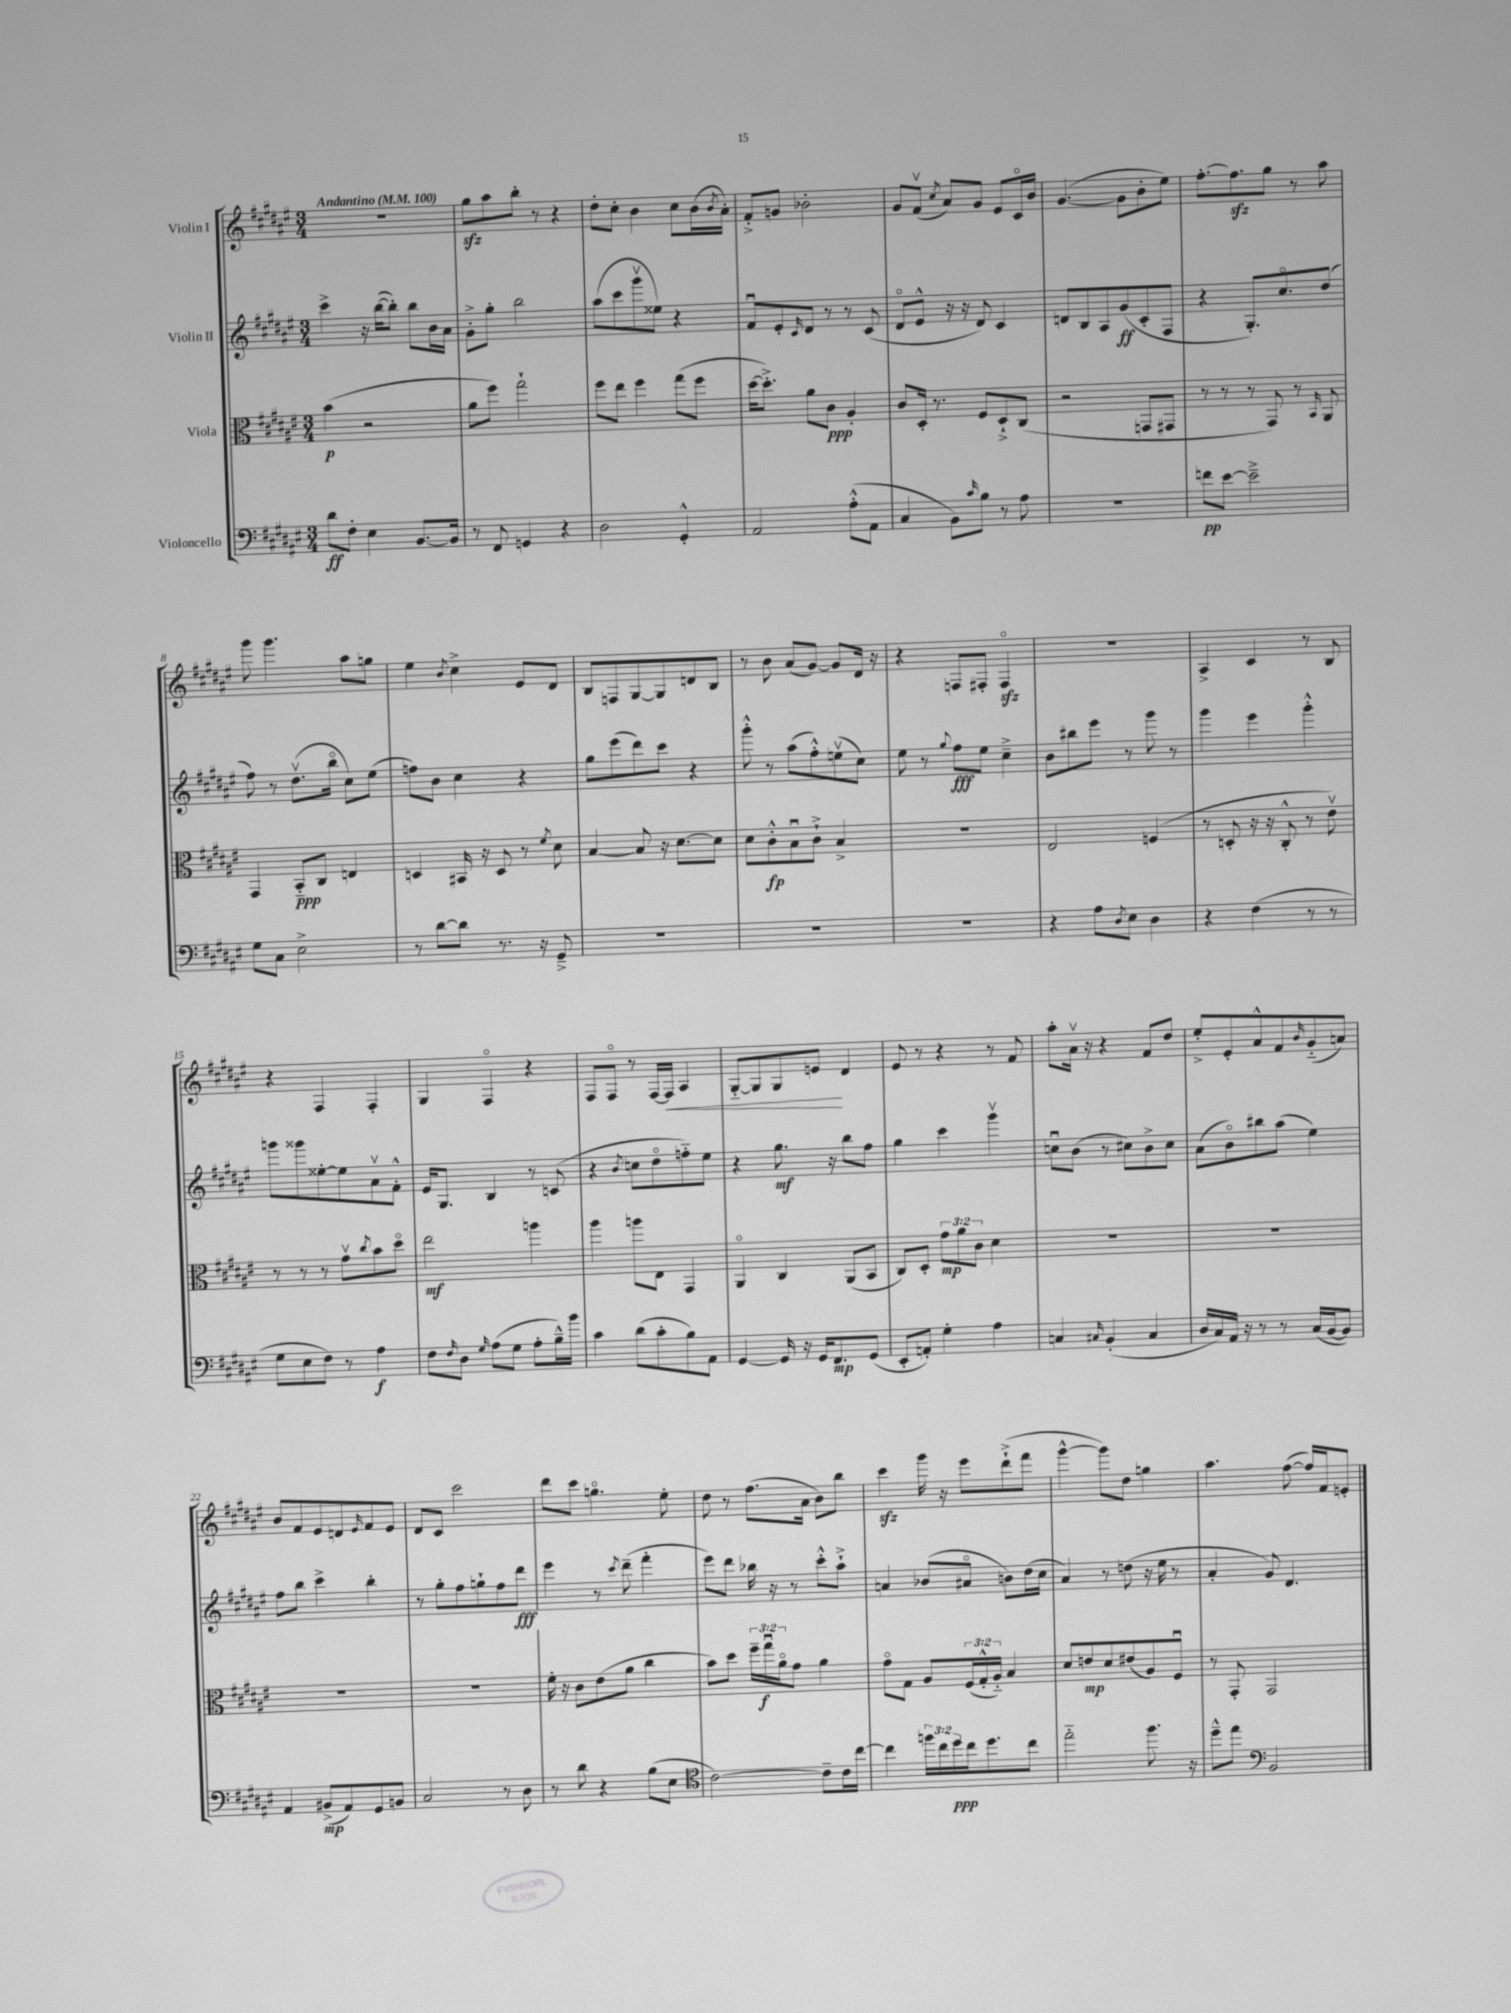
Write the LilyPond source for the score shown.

<<
\new StaffGroup <<
\new Staff = "s0" \with { instrumentName = "Violin I" } {
    \clef treble \key fis \major \numericTimeSignature \time 3/4 \tempo "Andantino" 4 = 100
    R2. |
    gis''8\sfz ais''8 b''8-. r8 r4 |
    dis''8-. cis''8-. b'4 cis''8 b'16( \acciaccatura { b'8 } ais'16-.) |
    fis'8-.-> g'8 bes'2-. |
    gis'8 fis'8\upbow( \acciaccatura { cis''8 } ais'8) gis'8 eis'8 cis'16\flageolet b'16 |
    gis'4.~( gis'8 b'8-. eis''8) |
    fis''8.~-. fis''8.\sfz gis''8 r8 ais''8 |
    gis'''8 gis'''4. ais''8 g''8 |
    eis''4 \acciaccatura { b'8 } cis''4-> eis'8 dis'8 |
    b8 f8 gis8~ gis8 d'8 b8 |
    r8 b'8 ais'8( gis'8~) gis'8 dis'16 r16 |
    r4 f8 fis8-. fis4\flageolet\sfz |
    R2. |
    ais4-> cis'4 r8 b8 |
    r4 fis4 fis4-. |
    gis4 fis4\flageolet r4 |
    fis8 fis8\flageolet r8 fis16~ fis16\< ais4 |
    gis8~-_ gis8 gis8 e'8\! dis'4 |
    eis'8 r8 r4 r8 fis'8 |
    ais''8-. ais'16\upbow r16 r4 fis'8 dis''8 |
    eis''8-.-> eis'8-. ais'8-^ fis'8 \grace { b'16 } gis'8-_( a'8) |
    b'8 fis'8 eis'8 d'8 \grace { eis'16 } fis'8 eis'8 |
    dis'8 cis'8 cis'''2 |
    dis'''8 cis'''8 g''4.\flageolet eis''8-. |
    dis''8 r8 fis''8.( ais'16 b'8) b''8 |
    cis'''4\sfz gis'''16 r16 eis'''8 dis'''8-!->( fis'''8 |
    gis'''4~-^ gis'''8) dis''8 g''4 |
    ais''4. fis''8~( fis''16) fis'16 e'8-. \bar "|." |
}
\new Staff = "s1" \with { instrumentName = "Violin II" } {
    \clef treble \key fis \major \numericTimeSignature \time 3/4
    cis'''4-> r16 b''16~( b''8-.) b''8 b'16 ais'16 |
    gis'8-.-> gis''8-. b''2 |
    ais''8( cis'''8 gis'''8\upbow eisis''8) r4 |
    fis'8\downbow eis'8-. \grace { cis'16 } dis'8 r8 r8 cis'8( |
    dis'8\flageolet eis'8-^ r16 r16 dis'8) cis'4 |
    d'8 b8 ais8 gis'8\ff( cis'8-. fis8 |
    r4 gis8.-.) cis''8.\flageolet dis''8( |
    fis''8) r8 dis''8.\upbow( b''16\flageolet cis''8) eis''8( |
    f''8) b'8 cis''4 r4 |
    gis''8 eis'''8( dis'''8) cis'''8 r4 |
    gis'''8-.-^ r8 ais''8( fis''8-.-^) e''8\upbow( cis''8) |
    eis''8 r8 \appoggiatura { gis''8 } fis''8\fff eis''8 cis''4---> |
    b'8 bis''8 eis'''8 r8 gis'''8 r8 |
    gis'''4 eis'''4 gis'''4-.-^ |
    g'''8 gisis'''8 eisis''8~-. eisis''8 ais'8\upbow fis'8-.-^ |
    eis'16 gis8. b4 r8 c'8( |
    r4 \acciaccatura { b'8 } c''8 dis''8\flageolet f''8-_) eis''8 |
    r4 gis''8.\mf r16 b''8 fis''8 |
    gis''4 cis'''4 gis'''4\upbow |
    c''8\downbow b'8( r8 cis''8) b'8-> cis''8 |
    ais'8( b'8\flageolet) bis''8 ais''8( eis''4) |
    fis''8 b''8 cis'''4-> b''4-. |
    r8 gis''8-. fis''8 g''8-! fis''8 dis'''8\fff |
    eis'''4 r8 \acciaccatura { cis'''8 } dis'''8--( fis'''4-. |
    eis'''8) dis'''8 bes''16 r16 r8 cis'''8-.-^ ais''8-!-> |
    a'4 bes'8( ais'8\flageolet b'8) dis''16( cis''16 |
    ais'4) r8 d''8( r16 eis''16 r8 |
    ais'4-. gis'8) dis'4. \bar "|." |
}
\new Staff = "s2" \with { instrumentName = "Viola" } {
    \clef alto \key fis \major \numericTimeSignature \time 3/4 \override Staff.TupletNumber.text = #tuplet-number::calc-fraction-text
    b'4\p( r2 |
    ais'8 fis''8) gis''2-! |
    fis''8 eis''8 fis''4 gis''8( fis''8 |
    dis''16~ dis''8.-.->) ais'8 cis'8\ppp ais4-. |
    cis'8 dis16-. r8. fis8 dis8-!-> cis8( |
    r2 g,8 gis,8 |
    r8 r8 r8 gis,8) r8 \grace { b,16 } ais,8 |
    gis,4 b,8-_\ppp cis8 e4 |
    d4 bis,16 r16 d8 r8 \acciaccatura { fis'8 } dis'8 |
    b4~ b8 r16 dis'8.~ dis'8 |
    dis'8 cis'8-.-^\fp b8\downbow cis'8-!-> b4-> |
    R2. |
    eis2 f4( |
    r8 d8-. r16 r16 cis8-.-^ r8 eis'8\upbow) |
    r8 r8 r8 gis'8\upbow \acciaccatura { cis''8 } b'8 dis''8\flageolet |
    eis''2\mf a''4 |
    ais''4 a''8 eis8 gis,4 |
    ais,4\flageolet cis4 ais,8( b,8 |
    cis8) dis8-. \tuplet 3/2 { gis'8\mp ais'8 cis'8 } dis'4 |
    R2. |
    R2. |
    R2. |
    R2. |
    fis'16-. r16 cis'8 eis'8( ais'8 cis''4 |
    b'8) dis''8 \tuplet 3/2 { fis''16-- gis''16\downbow\f ais'16\flageolet } gis'8 ais'4 |
    gis'8\flageolet gis8 ais8 \tuplet 3/2 { fis16( gis16-.-^ ais16-_) } b4 |
    dis'8 e'8\mp dis'8 eis'8( ais8) fis8\downbow |
    r8 gis,8-. gis,2 \bar "|." |
}
\new Staff = "s3" \with { instrumentName = "Violoncello" } {
    \clef bass \key fis \major \numericTimeSignature \time 3/4 \override Staff.TupletNumber.text = #tuplet-number::calc-fraction-text
    dis'8\ff fis8-. eis4 b,8.~ b,16 |
    r8 fis,8 g,4 r4 |
    dis2 gis,4-.-^ |
    ais,2 ais8-.-^( ais,8 |
    cis4 b,8) \grace { cis'16 } b8 r8 ais8 |
    R2. |
    f'8\pp eis'8~ eis'2---> |
    gis8 cis8 eis2-> |
    r8 dis'8~ dis'8 r8. r16 gis,8---> |
    R2. |
    R2. |
    R2. |
    r4 ais8 \acciaccatura { dis8 } eis8 dis4 |
    r4 fis4( r8 r8 |
    gis8 eis8 fis8) r8 ais4\f |
    fis8 \grace { fis16 } dis8 \grace { gis16 } ais8( gis8 ais8-. b16---^) b'16 |
    cis'4 dis'8( cis'8-. b8) ais,8 |
    gis,4~ gis,16 r16 gis,16 fis,8.\mp gis,8( |
    eis,8-. a,8-.) gis4-. ais4 |
    c4 \grace { cis16 } b,4-.( cis4 |
    dis16 cis16) ais,16 r16 r8 r8 cis16( b,16~ b,8) |
    ais,4 bis,8->\mp( ais,8) gis,8 b,8 |
    cis2 r8 dis8 |
    r8 dis'8 r4 b8( eis8 |
    \clef tenor cis'2~) cis'8-- cis'16 cis''16~ |
    cis''4 \tuplet 3/2 { f''16 cis''16 dis''16\ppp } cis''16 dis''8. cis''8 |
    eis''2-_ fis''8. r16 |
    dis''8---^ eis''8 \clef bass b,2 \bar "|." |
}
>>
>>
